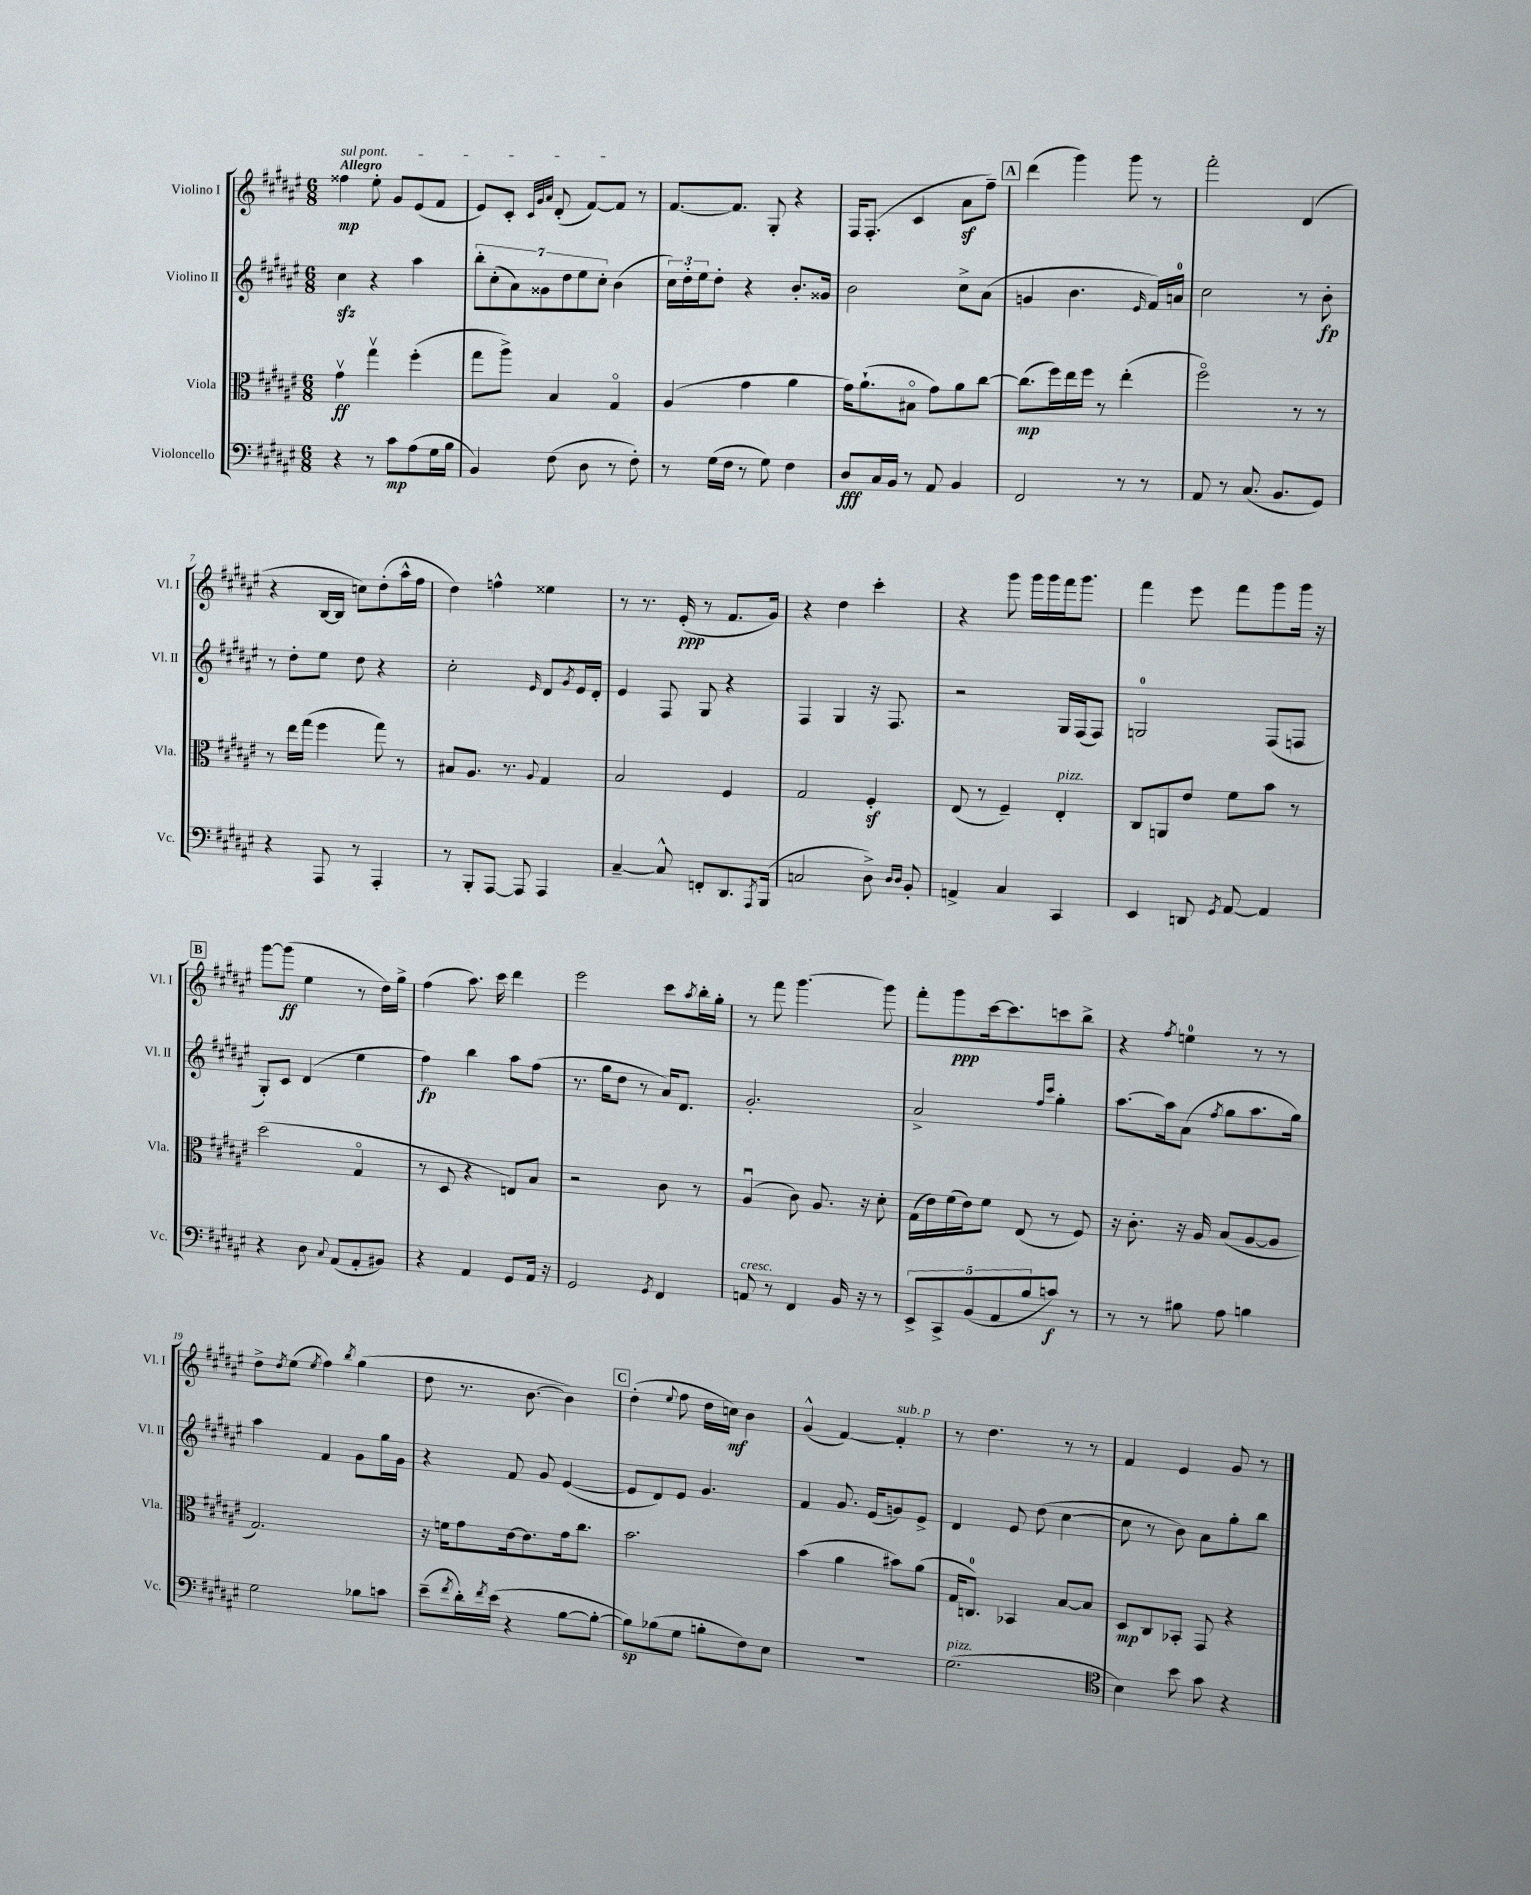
<<
\new StaffGroup <<
\new Staff = "s0" \with { instrumentName = "Violino I" shortInstrumentName = "Vl. I" } {
    \clef treble \key fis \major \numericTimeSignature \time 6/8 \tempo "Allegro"
    \once \override TextSpanner.bound-details.left.text = \markup { \italic "sul pont." } fisis''4\mp\startTextSpan eis''8-. gis'8 eis'8( fis'8 |
    eis'8) cis'8-. \grace { cis'32 gis'32 ais'32 } dis'8-.( fis'8~) fis'8\stopTextSpan r8 |
    fis'8.~ fis'8. gis8-. r4 |
    fis16 fis8.-.( cis'4 ais'8\sf fis''8--) |
    \mark \markup { \box "A" } dis'''4( gis'''4) gis'''8 r8 |
    fis'''2-. dis'4( |
    r4 b16~ b16 c''8) dis''8-.( ais''16-^ fis''16 |
    dis''4) f''4-^ eisis''4 |
    r8 r8. eis'16-.\ppp( r8 fis'8. gis'16) |
    r4 dis''4 cis'''4-. |
    r4 gis'''8 gis'''16 gis'''16 fis'''16 gis'''8. |
    fis'''4 eis'''8 fis'''8 gis'''8 gis'''16 r16 |
    \mark \markup { \box "B" } gis'''8~ gis'''8\ff( eis''4 r8 dis''16) gis''16-> |
    fis''4( ais''8.) cis'''16 dis'''4 |
    eis'''2 cis'''8 \acciaccatura { ais''8 } b''16-. gis''16-. |
    r8 fis'''8 gis'''4.~ gis'''8 |
    fis'''8-. gis'''8\ppp cis'''16~ cis'''8. c'''8 b''8-> |
    r4 \acciaccatura { fis''8 } e''4-0 r8 r8 |
    dis''8-> \acciaccatura { dis''8 } eis''8( \acciaccatura { eis''8 } fis''4) \acciaccatura { b''8 } gis''4( |
    dis''8 r8. b'8.~ b'4) |
    \mark \markup { \box "C" } dis''4-.( \appoggiatura { eis''8 } fis''8 dis''16 c''16\mf) b'4 |
    gis'4-^( fis'4~) fis'4-.^\markup { \italic "sub. p" } |
    r8 dis''4. r8 r8 |
    fis'4 eis'4 gis'8 r8 \bar "|." |
}
\new Staff = "s1" \with { instrumentName = "Violino II" shortInstrumentName = "Vl. II" } {
    \clef treble \key fis \major \numericTimeSignature \time 6/8
    cis''4\sfz r4 ais''4 |
    \tuplet 7/4 { b''8-. cis''8-.( ais'8) gisis'8 dis''8 eis''8 cis''8-. } b'4( |
    \tuplet 3/2 { cis''16) dis''16-. eis''16 } dis''8-. r4 b'8.-. gisis'16 |
    b'2 cis''8-> ais'8( |
    \mark \markup { \box "A" } g'4 b'4. \grace { eis'16 } fis'16) a'16-0 |
    cis''2 r8 b'8-.\fp |
    r8 dis''8-. eis''8 dis''8 r4 |
    cis''2-. \grace { eis'16 } dis'8 \acciaccatura { gis'8 } eis'16 dis'16-. |
    eis'4 fis8 gis8 r4 |
    fis4 gis4 r16 fis8. |
    r2 gis16 fis16( fis8) |
    g2-0 fis8( f8 |
    \mark \markup { \box "B" } gis8-.) cis'8 dis'4( eis''4 |
    fis''4\fp) b''4 ais''8 fis''8( |
    r8. gis''16 dis''8 r8 ais'16) dis'8. |
    gis'2.-. |
    ais'2-> \grace { fis''16 cis'''16 } gis''4-. |
    ais''8.~ ais''16 ais'8( \acciaccatura { fis''8 } gis''8 ais''8. gis''16) |
    ais''4 fis'4 gis'8 gis''16 gis'16 |
    r4 fis'8 gis'8 eis'4~( |
    \mark \markup { \box "C" } eis'8 dis'8) eis'8 gis'4. |
    fis'4 gis'8. eis'16( g'8) eis'8-> |
    dis'4 eis'8 dis''8( cis''4~ |
    cis''8 r8 b'8) ais'8 gis''8-. b''8 \bar "|." |
}
\new Staff = "s2" \with { instrumentName = "Viola" shortInstrumentName = "Vla." } {
    \clef alto \key fis \major \numericTimeSignature \time 6/8
    gis'4\upbow\ff gis''4\upbow fis''4-.( |
    gis''8 ais''8->) b4 gis4\flageolet |
    ais4( gis'4 ais'4 |
    gis'16) ais'8.-!( bis8\flageolet gis'8) ais'8 cis''8~ |
    \mark \markup { \box "A" } cis''8.\mp( fis''16) eis''16 fis''16 r8 eis''4-.( |
    fis''2\flageolet) r8 r8 |
    r8 eis''16 gis''16( fis''4 gis''8) r8 |
    bis8 ais8. r8. \appoggiatura { ais8 } gis4 |
    b2 fis4 |
    gis2 fis4-.\sf |
    eis8( r8 fis4--) eis4-.^\markup { \italic "pizz." } |
    cis8 a,8 eis'8 fis'8 b'8 r8 |
    \mark \markup { \box "B" } dis''2( gis4\flageolet |
    r8 dis8 r4 e8) b8 |
    r2 cis'8 r8 |
    ais4\downbow( cis'8) ais8. r16 dis'8-. |
    gis16( eis'16) fis'16( eis'16) fis'8 eis8( r8 fis8) |
    r16 cis'8.-. r16 ais16 b8( ais8~ ais8 |
    gis2.) |
    r16 f'16 gis'8 eis'16~ eis'8. gis'16 cis''8. |
    \mark \markup { \box "C" } b'2. |
    b'4( ais'4 bis'8) ais'8( |
    gis16 c8.-0) bes,4 b8~ b8 |
    dis8\mp cis8 bes,8-. gis,8 r4 \bar "|." |
}
\new Staff = "s3" \with { instrumentName = "Violoncello" shortInstrumentName = "Vc." } {
    \clef bass \key fis \major \numericTimeSignature \time 6/8
    r4 r8 cis'8\mp ais8( gis16 b16 |
    b,4) fis8( dis8 r8 fis8-.) |
    r8 gis16( fis16 r8 gis8) fis4 |
    dis8\fff cis16 b,16 r8 ais,8 b,4 |
    \mark \markup { \box "A" } fis,2 r8 r8 |
    ais,8 r8 cis8.( b,8. gis,8) |
    r4 ais,,8 r8 ais,,4-. |
    r8 b,,8-. ais,,8~ ais,,8 ais,,4 |
    cis4~-- cis8-^ f,8-. dis,8. \acciaccatura { ais,,8 } b,,16( |
    c2 dis8->) \grace { dis16 dis16 } b,8-. |
    a,4-> cis4 cis,4 |
    eis,4 d,8 \acciaccatura { gis,8 } ais,8~ ais,4 |
    \mark \markup { \box "B" } r4 dis8 \appoggiatura { cis8 } ais,8( ais,8-. bis,8) |
    r4 ais,4 gis,8 ais,16 r16 |
    gis,2 \acciaccatura { gis,8 } fis,4 |
    a,8^\markup { \italic "cresc." } r8 fis,4 b,16 r16 r8 |
    \tuplet 5/4 { eis,8-> cis,8-> b,8( ais,8 b8 } c'8\f) r8 |
    r8 r8 bis8 ais8 b4 |
    gis2 bes8 c'8 |
    eis'8--( \acciaccatura { fis'8 } dis'16-.) \acciaccatura { fis'8 } eis'16( r4 b8~ b8~-. |
    \mark \markup { \box "C" } b8\sp) bes8( gis8 b8-. fis8) eis8 |
    R2. |
    gis2.^\markup { \italic "pizz." }( |
    \clef tenor b4) b'8 gis'8 r4 \bar "|." |
}
>>
>>
